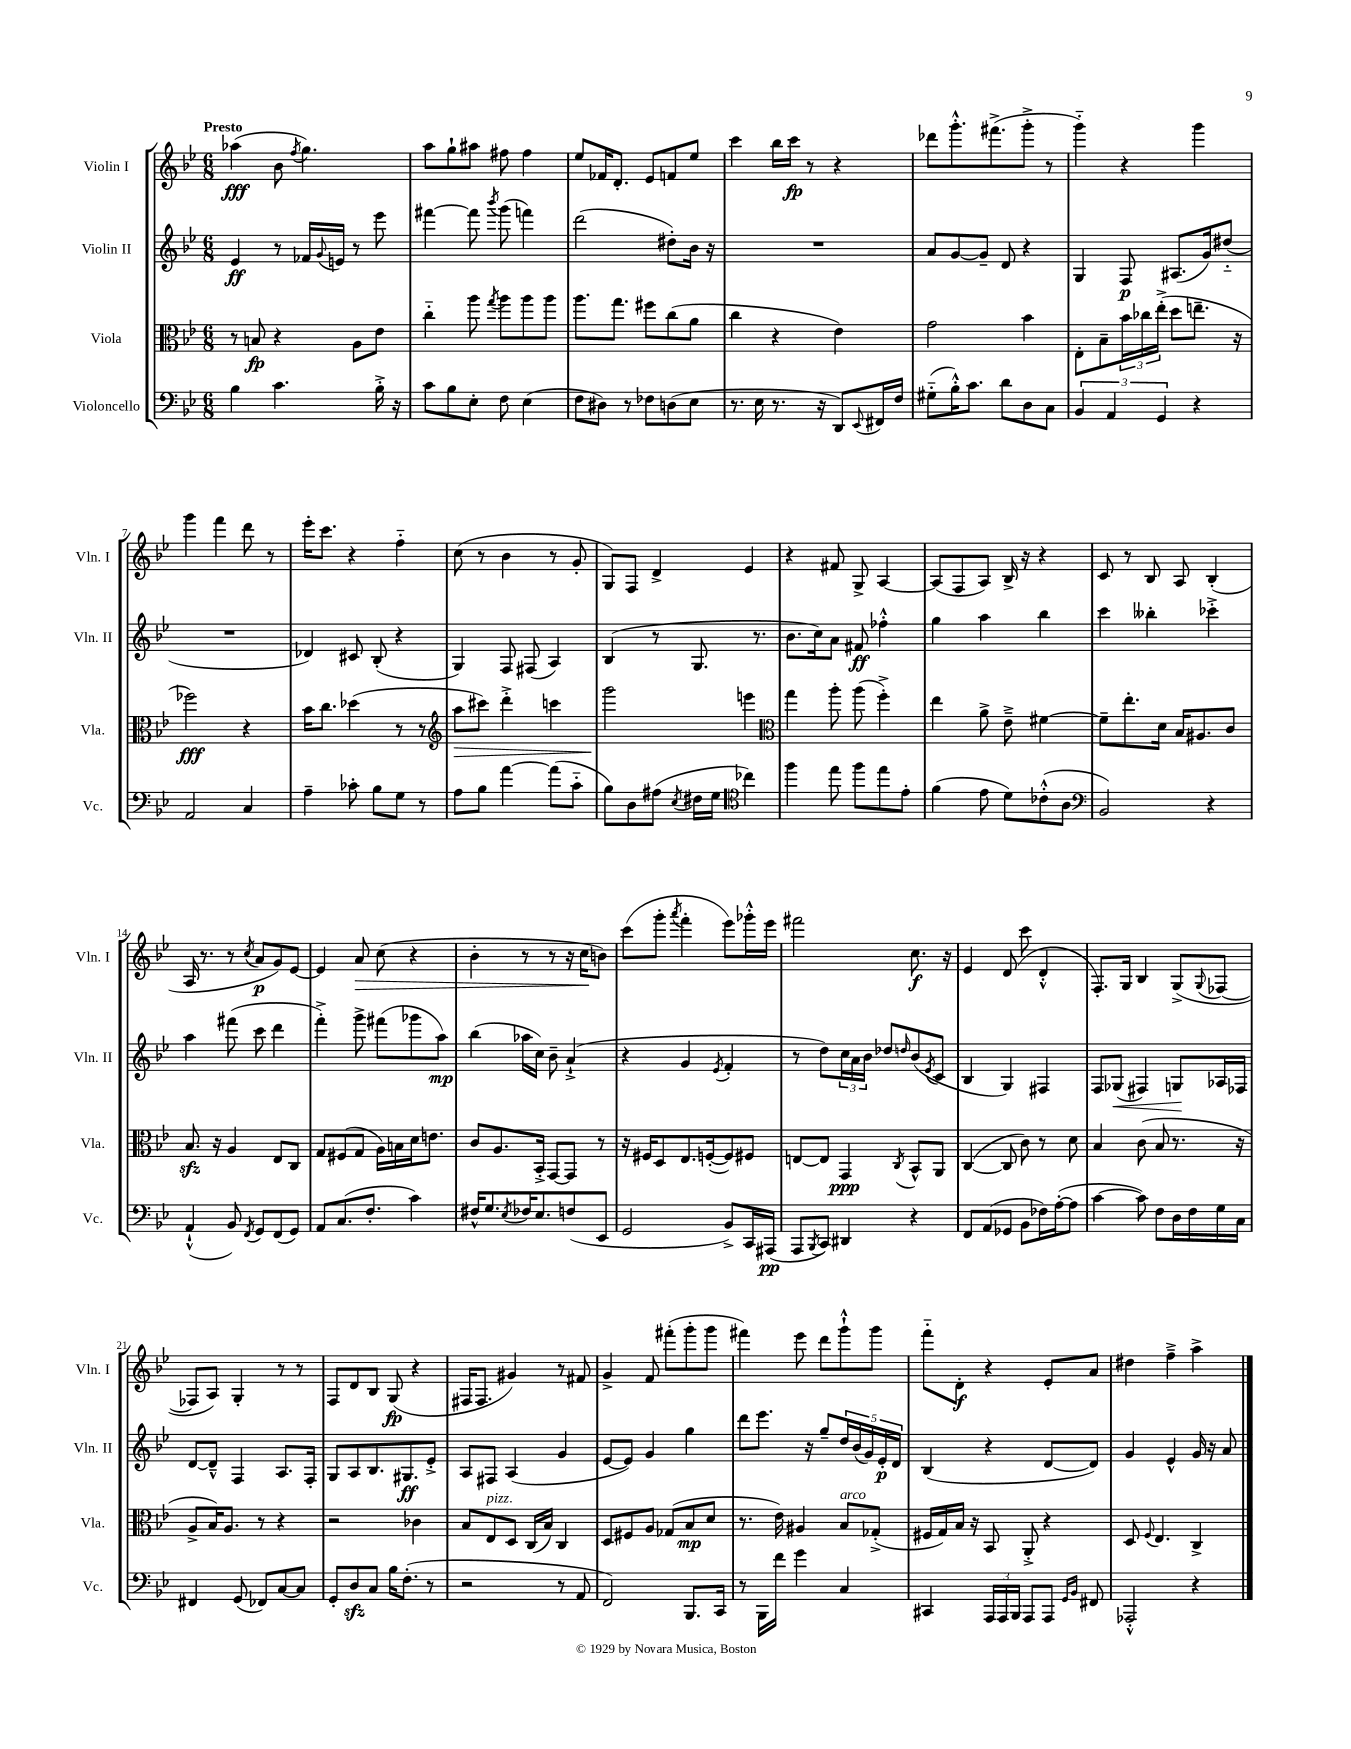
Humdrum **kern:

**kern	**dynam	**kern	**dynam	**kern	**dynam	**kern	**dynam
*part4	*part4	*part3	*part3	*part2	*part2	*part1	*part1
*staff4	*staff4	*staff3	*staff3	*staff2	*staff2	*staff1	*staff1
*I"Violoncello	*	*I"Viola	*	*I"Violin II	*	*I"Violin I	*
*I'Vc.	*	*I'Vla.	*	*I'Vln. II	*	*I'Vln. I	*
*clefF4	*	*clefC3	*	*clefG2	*	*clefG2	*
*k[b-e-]	*	*k[b-e-]	*	*k[b-e-]	*	*k[b-e-]	*
*M6/8	*	*M6/8	*	*M6/8	*	*M6/8	*
=1	=1	=1	=1	=1	=1	=1	=1
!	!	!	!	!	!	!LO:TX:a:B:t=Presto	!
4B-\	.	8r	.	4e-/	ff	(4aa-X\	fff
.	.	8Bn/	fp	.	.	.	.
4.c\	.	4r	.	8r	.	8b-\	.
.	.	.	.	.	.	8qff/	.
.	.	.	.	16f-X/LL	.	4.gg\)	.
.	.	.	.	8qqg/	.	.	.
.	.	.	.	16en/JJ	.	.	.
.	.	8A\L	.	8r	.	.	.
16B-'^\	.	8e-\J	.	8eee-\	.	.	.
16r	.	.	.	.	.	.	.
=2	=2	=2	=2	=2	=2	=2	=2
8c\L	.	4cc\	.	[4fff#X\	.	8aa\L	.
8B-\	.	.	.	.	.	8gg`\	.
8E-'\J	.	8aa\	.	8fff#\]	.	8aa#X\J	.
.	.	8qgg/	.	8qbbb-/	.	.	.
8F\	.	8aa\L	.	(8ggg\	.	8ff#X\	.
(4E-\	.	8aa\	.	4fffn\)	.	4ff#\	.
.	.	8aa\J	.	.	.	.	.
=3	=3	=3	=3	=3	=3	=3	=3
8F\L	.	8.aa\L	.	(2ddd\	.	8ee-/L	.
8D#X\J)	.	.	.	.	.	16f-X/K	.
.	.	8.gg\J	.	.	.	8.d'/J	.
8r	.	.	.	.	.	.	.
8F-X\L	.	8ff#X\L	.	.	.	8e-/L	.
(8Dn\	.	(8cc\	.	8dd#X'\L)	.	8fn/	.
8E-\J	.	8a\J	.	16b-\Jk	.	8ee-/J	.
.	.	.	.	16r	.	.	.
=4	=4	=4	=4	=4	=4	=4	=4
8.r	.	4cc\	.	2.r	.	4ccc\	.
16E-\	.	.	.	.	.	.	.
8.r	.	4r	.	.	.	16bb-\LL	.
.	.	.	.	.	.	16ccc\JJ	fp
.	.	.	.	.	.	8r	.
16r	.	.	.	.	.	.	.
8DD/L)	.	4e-\)	.	.	.	4r	.
8qqEE-/	.	.	.	.	.	.	.
16FF#X/L	.	.	.	.	.	.	.
16F/JJ	.	.	.	.	.	.	.
=5	=5	=5	=5	=5	=5	=5	=5
(8G#X\L	.	2g\	.	8a/L	.	8ddd-X\L	.
16B-'^^\K)	.	.	.	[8g/	.	8.ggg'^^\	.
8.c\J	.	.	.	.	.	.	.
.	.	.	.	8g~/J]	.	.	.
.	.	.	.	.	.	(8.fff#X^\	.
8d\L	.	.	.	8d/	.	.	.
8D\	.	4b-\	.	4r	.	8ggg'^\J	.
8C\J	.	.	.	.	.	8r	.
=6	=6	=6	=6	=6	=6	=6	=6
6BB-/	.	8E-'\L	.	4G/	.	4ggg\)	.
.	.	8B-~\	.	.	.	.	.
6AA/	.	.	.	.	.	.	.
.	.	24b-\L	.	8F/	p	4r	.
.	.	24cc-X\	.	.	.	.	.
6GG/	.	(24ee-'^\JJ	.	.	.	.	.
.	.	8dd\L	.	(8.A#X/L	.	.	.
4r	.	8.een~\J	.	.	.	4ggg\	.
.	.	.	.	16g/k)	.	.	.
.	.	.	.	(8dd#X/J	.	.	.
.	.	16r	.	.	.	.	.
!!LO:LB:g=z
=7	=7	=7	=7	=7	=7	=7	=7
2AA/	.	2ff-X\)	fff	2.r	.	4ggg\	.
.	.	.	.	.	.	4fff\	.
4C/	.	4r	.	.	.	8ddd\	.
.	.	.	.	.	.	8r	.
=8	=8	=8	=8	=8	=8	=8	=8
4A~\	.	16b-\KL	.	4d-X/)	.	16eee-'\KL	.
.	.	8.cc\J	.	.	.	8.ccc\J	.
8c-X'\	.	(4dd-X\	.	8c#X/	.	4r	.
8B-\L	.	.	.	(8B-'/	.	.	.
8G\J	.	8r	.	4r	.	4ff\	.
8r	.	8r	.	.	.	.	.
=9	=9	=9	=9	=9	=9	=9	=9
*	*	*clefG2	*	*	*	*	*
!	!	!	!LO:HP:b	!	!	!	!
8A\L	.	8aa\L	>	4G/)	.	(8cc\	.
8B-\J	.	8ccc#X\J)	.	.	.	8r	.
[4a\	.	4ddd'^\	.	8F/	.	4b-\	.
.	.	.	.	(8F#X/	.	.	.
(8a\L]	.	4cccn\	.	4A/)	.	8r	.
8c\J	.	.	.	.	.	8g'/	.
=10	=10	=10	=10	=10	=10	=10	=10
8B-\L)	.	2ggg\	.	(4B-/	.	8G/L)	.
8D\	.	.	.	.	.	8F/J	.
(8A#X\J	.	.	.	8r	.	4d^/	.
8qE-/	.	.	.	.	.	.	.
16F#X\LL	.	.	.	8.G/	.	.	.
16G\JJ	.	.	.	.	.	.	.
*clefC4	*	*	*	*	*	*	*
4cc-X\)	.	4eeen\	]	.	.	4e-/	.
.	.	.	.	8.r	.	.	.
=11	=11	=11	=11	=11	=11	=11	=11
*	*	*clefC3	*	*	*	*	*
4ff\	.	4gg\	.	8.b-\L	.	4r	.
.	.	.	.	16cc\k)	.	.	.
8ee-\	.	8aa'\	.	8a\J	.	8f#X/	.
8ff\L	.	(8aa\	.	8f#X/	ff	8G^/	.
8ee-\	.	4ff'^\)	.	4ff-X'^^\	.	[4A/	.
8e-'\J	.	.	.	.	.	.	.
=12	=12	=12	=12	=12	=12	=12	=12
(4f\	.	4ee-\	.	4gg\	.	(8A/L]	.
.	.	.	.	.	.	8F/	.
8e-\	.	8a^\	.	4aa\	.	8A/J)	.
8d\L)	.	8e-~^\	.	.	.	16B-^/	.
.	.	.	.	.	.	16r	.
(8c-X'^^\	.	[4f#X\	.	4bb-\	.	4r	.
8A\J	.	.	.	.	.	.	.
=13	=13	=13	=13	=13	=13	=13	=13
*clefF4	*	*	*	*	*	*	*
2BB-/)	.	8f#~\L]	.	4ccc\	.	8c/	.
.	.	8.ee-'\	.	.	.	8r	.
.	.	.	.	4bb--X'\	.	8B-/	.
.	.	16d\Jk	.	.	.	.	.
.	.	16B-/KL	.	.	.	8A/	.
.	.	8.A#X/	.	.	.	.	.
4r	.	.	.	4ccc-X'^\	.	(4B-'/	.
.	.	8c/J	.	.	.	.	.
!!LO:LB:g=z
=14	=14	=14	=14	=14	=14	=14	=14
(4AA`^^/	.	8.B-zz/	.	4aa\	.	16A/	.
.	.	.	.	.	.	8.r	.
.	.	16r	.	.	.	.	.
8BB-/)	.	4A/	.	(8fff#X\	.	8r	.
8qFF/	.	.	.	.	.	8qcc/	.
8GG/L	.	.	.	8ccc\	.	8a/L	p
(8FF/	.	8E-/L	.	4ddd\	.	8g/)	.
8GG/J)	.	8C/J	.	.	.	[8e-/J	.
=15	=15	=15	=15	=15	=15	=15	=15
8AA/L	.	8G/L	.	4fff'^\)	.	4e-/]	.
(8.C/	.	(8F#X/	.	.	.	.	.
!	!	!	!	!	!	!	!LO:HP:b
.	.	8G/J	.	8ggg^\	.	8a/	>
8.F'/J	.	.	.	.	.	.	.
.	.	16A\LL)	.	(8fff#X\L	.	(8cc\	.
.	.	16Bn\	.	.	.	.	.
4c\)	.	16d\J	.	8ggg-X\	.	4r	.
.	.	8.en\J	.	.	.	.	.
.	.	.	.	8aa\J)	mp	.	.
=16	=16	=16	=16	=16	=16	=16	=16
16F#X^^/KL	.	8c/L	.	(4bb-\	.	4b-'\	.
8.G/	.	.	.	.	.	.	.
.	.	8.A/	.	.	.	.	.
8qE-/	.	.	.	.	.	.	.
16F-X/K	.	.	.	16aa-X\LL	.	8r	.
8.E-/	.	16BB-'^/Jk	.	16cc\JJ)	.	.	.
.	.	[8GG/L	.	8b-~\	.	8r	.
(8Fn/	.	8GG/J]	.	(4a`^/	.	16r	.
.	.	.	.	.	.	16cc\KL	.
8EE-/J	.	8r	.	.	.	8bn\J)	]
=17	=17	=17	=17	=17	=17	=17	=17
2GG/	.	16r	.	4r	.	(8ccc\L	.
.	.	16F#X/KL	.	.	.	.	.
.	.	8D/	.	.	.	8ggg'\J	.
.	.	.	.	.	.	8qaaa/	.
.	.	8.E-/	.	4g/	.	4fff'\	.
.	.	([16Fn'/k	.	.	.	.	.
.	.	.	.	8qe-/	.	.	.
8BB-^/L)	.	8F/])	.	4f'/	.	8eee-\L)	.
16CC/L	.	8F#X/J	.	.	.	16ggg-X'^^\L	.
(16AAA#X/JJ	pp	.	.	.	.	16eee-\JJ	.
=18	=18	=18	=18	=18	=18	=18	=18
8AAA/L	.	[8En/L	.	8r	.	2fff#X\	.
8qBBB-/	.	.	.	.	.	.	.
8CC/J)	.	8E/J]	.	8dd\L)	.	.	.
4DD#X/	.	4GG/	ppp	24cc\L	.	.	.
.	.	.	.	24a\	.	.	.
.	.	.	.	24b-\JJ	.	.	.
.	.	.	.	8dd-X/L	.	.	.
.	.	8qC/	.	16qqddn/	.	.	.
4r	.	8BB-^^/L	.	(8b-/	.	8.cc\	f
.	.	.	.	8qe-/	.	.	.
.	.	8AA/J	.	8c/J	.	.	.
.	.	.	.	.	.	16r	.
=19	=19	=19	=19	=19	=19	=19	=19
8FF/L	.	([4C/	.	4B-/	.	4e-/	.
(8AA/	.	.	.	.	.	.	.
8GG-X/J	.	8C/]	.	4G/)	.	(8d/	.
8BB-\L	.	8c\)	.	.	.	8ccc\	.
16F-X\L)	.	8r	.	4F#X/	.	4d'^^/	.
([16A'\J	.	.	.	.	.	.	.
8A\J]	.	8d\	.	.	.	.	.
=20	=20	=20	=20	=20	=20	=20	=20
[4c\	.	4B-/	.	8F/L	.	8.F'/L)	.
!	!	!	!	!	!LO:HP:b	!	!
.	.	.	.	(8G-X/J	<	.	.
.	.	.	.	.	.	16G/Jk	.
8c\])	.	(8c\	.	4F#X/)	.	4B-/	.
8F\L	.	8B-/	.	.	.	.	.
16D\L	.	8.r	.	8Gn/L	.	(8G^/L	.
16F\	.	.	.	.	.	.	.
.	.	.	.	.	.	8qqG/	.
16G\	.	.	.	16A-X/L	[	[8F-X/J	.
16C\JJ	.	16r	.	16F-X/JJ	.	.	.
!!LO:LB:g=z
=21	=21	=21	=21	=21	=21	=21	=21
4FF#X/	.	8A^/L	.	[8d/L	.	8F-X/L]	.
.	.	16B-/K)	.	8d~^^/J]	.	8A/J)	.
.	.	8.A/J	.	.	.	.	.
(8GG/	.	.	.	4F/	.	4G'/	.
8FF-X/L)	.	8r	.	.	.	.	.
[8C/	.	4r	.	8.A/L	.	8r	.
8C/J]	.	.	.	.	.	8r	.
.	.	.	.	16F'/Jk	.	.	.
=22	=22	=22	=22	=22	=22	=22	=22
8GG'/L	.	2r	.	8G/L	.	8F/L	.
8Dzz/	.	.	.	8A/	.	8d/	.
8C/J	.	.	.	8.B-/	.	8B-/J	.
16B-\KL	.	.	.	.	.	(8G/	fp
(8.F'\J	.	.	.	8.G#X/	ff	.	.
.	.	4c-X\	.	.	.	4r	.
8r	.	.	.	8e-'^/J	.	.	.
=23	=23	=23	=23	=23	=23	=23	=23
2r	.	8B-/L	.	8A/L	.	16F#X/KL	.
.	.	.	.	.	.	8.F#/J	.
!	!	!LO:TX:a:i:t=pizz.	!	!	!	!	!
.	.	8E-/	.	8F#X/J	.	.	.
.	.	8D/J	.	(4A/	.	4g#X/)	.
.	.	(16C/LL	.	.	.	.	.
.	.	16B-/JJ)	.	.	.	.	.
8r	.	4C/	.	4g/	.	8r	.
8AA/	.	.	.	.	.	8f#X/	.
=24	=24	=24	=24	=24	=24	=24	=24
2FF/)	.	8D/L	.	[8e-/L	.	4g^/	.
.	.	8F#X/	.	8e-/J])	.	.	.
.	.	8A/J	.	4g/	.	8f/	.
.	.	(8G-X/L	.	.	.	(8fff#X'\L	.
8.BBB-/L	.	8B-/	mp	4gg\	.	8ggg'\	.
.	.	8d/J	.	.	.	8ggg\J	.
16CC/Jk	.	.	.	.	.	.	.
=25	=25	=25	=25	=25	=25	=25	=25
8r	.	8.r	.	8ddd\L	.	4fff#X\)	.
16BBB-\LL	.	.	.	8.eee-\J	.	.	.
16f\JJ	.	16e-\)	.	.	.	.	.
4g\	.	4A#X/	.	.	.	8eee-\	.
.	.	.	.	16r	.	.	.
.	.	.	.	8gg~/L	.	8ddd\L	.
!	!	!LO:TX:a:i:t=arco	!	!	!	!	!
4C/	.	8B-/L	.	20dd/L	.	8ggg`^^\	.
.	.	.	.	(20b-/	.	.	.
.	.	.	.	20g/)	.	.	.
.	.	(8G-X'^/J	.	.	.	8ggg\J	.
.	.	.	.	20e-'/	p	.	.
.	.	.	.	20d/JJ	.	.	.
=26	=26	=26	=26	=26	=26	=26	=26
4CC#X/	.	16F#X/LL	.	(4B-/	.	8fff\L	.
.	.	16G/)	.	.	.	.	.
.	.	16B-/JJ	.	.	.	8d'\J	f
.	.	16r	.	.	.	.	.
24AAA/LL	.	8BB-/	.	4r	.	4r	.
24AAA/	.	.	.	.	.	.	.
24BBB-/JJ	.	.	.	.	.	.	.
8AAA/L	.	8AA'^/	.	.	.	.	.
8AAA/J	.	4r	.	[8d/L	.	8e-'/L	.
16qqGG/LL	.	.	.	.	.	.	.
16qqBB-/JJ	.	.	.	.	.	.	.
8FF#X/	.	.	.	8d/J])	.	8a/J	.
=27	=27	=27	=27	=27	=27	=27	=27
2AAA-X'^^/	.	8D/	.	4g/	.	4dd#X\	.
.	.	8qqF/	.	.	.	.	.
.	.	4.E-/	.	.	.	.	.
.	.	.	.	4e-^^/	.	4ff~^\	.
4r	.	4C^/	.	16g/	.	4aa^\	.
.	.	.	.	16r	.	.	.
.	.	.	.	8a/	.	.	.
==	==	==	==	==	==	==	==
*-	*-	*-	*-	*-	*-	*-	*-
